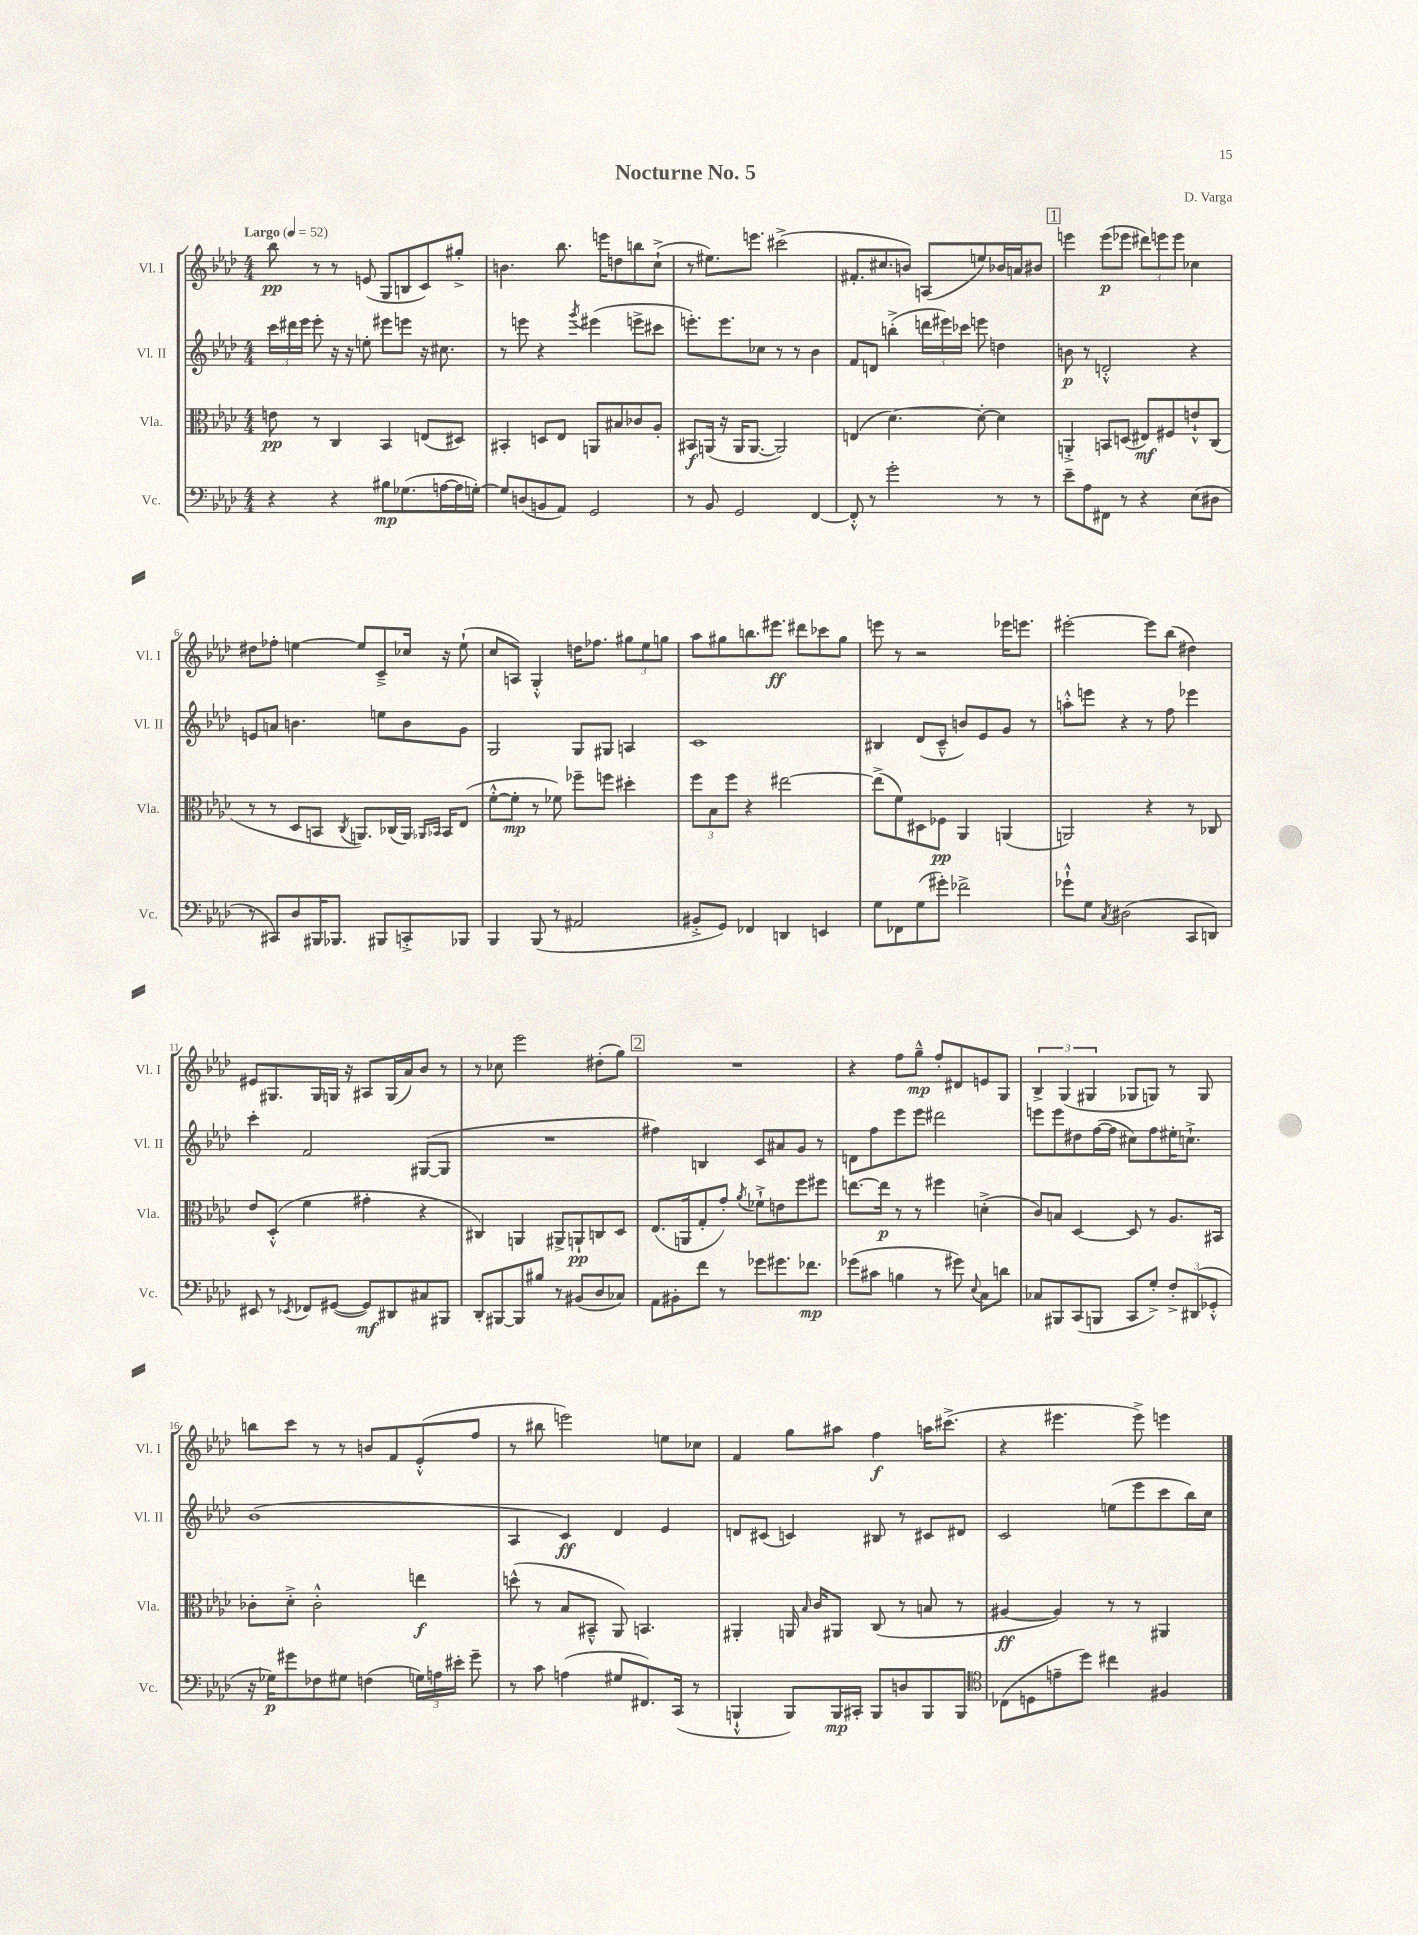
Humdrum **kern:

**kern	**dynam	**kern	**dynam	**kern	**dynam	**kern	**dynam
*part4	*part4	*part3	*part3	*part2	*part2	*part1	*part1
*staff4	*staff4	*staff3	*staff3	*staff2	*staff2	*staff1	*staff1
*I"Vc.	*	*I"Vla.	*	*I"Vl. II	*	*I"Vl. I	*
*I'Vc.	*	*I'Vla.	*	*I'Vl. II	*	*I'Vl. I	*
*clefF4	*	*clefC3	*	*clefG2	*	*clefG2	*
*k[b-e-a-d-]	*	*k[b-e-a-d-]	*	*k[b-e-a-d-]	*	*k[b-e-a-d-]	*
*M4/4	*	*M4/4	*	*M4/4	*	*M4/4	*
*MM52	*	*MM52	*	*MM52	*	*MM52	*
=1	=1	=1	=1	=1	=1	=1	=1
!	!	!	!	!	!	!LO:TX:a:B:t=Largo	!
4r	.	8en\	pp	24ccc\LL	.	8bb-\	pp
.	.	.	.	24ddd#X\	.	.	.
.	.	.	.	24eee-\JJ	.	.	.
.	.	8r	.	8eee-'\	.	8r	.
4r	.	4C/	.	16r	.	8r	.
.	.	.	.	16r	.	.	.
.	.	.	.	8een'\	.	(8en/	.
8B#X\L	mp	4BB-/	.	8eee#X\L	.	8G/L	.
(8.G-X\	.	.	.	8eeen\J	.	8Bn/	.
.	.	(8En/L	.	16r	.	8c/)	.
[16An\L	.	.	.	8.cc#X\	.	.	.
16A\]	.	8D#X/J)	.	.	.	8gg#X'^/J	.
[16Gn'\JJ)	.	.	.	.	.	.	.
=2	=2	=2	=2	=2	=2	=2	=2
8G/L]	.	4BB#X'/	.	8r	.	4.bn\	.
(8Dn/	.	.	.	8eeen\	.	.	.
8BBn/	.	8Dn/L	.	4r	.	.	.
8AA-/J)	.	8E-/J	.	.	.	8.bb-\	.
.	.	.	.	8qggg/	.	.	.
2GG/	.	8AAn/L	.	(4eee#X\	.	.	.
.	.	.	.	.	.	16eeen\KL	.
.	.	8B#X/	.	.	.	8ddn\	.
.	.	8c-X/	.	8eeen^\L	.	8bbn\	.
.	.	8A-'/J	.	8ccc#X\J	.	(8cc`^\J	.
=3	=3	=3	=3	=3	=3	=3	=3
8r	.	8BB#X/L	f	8.eeen'\L)	.	8r	.
8BB-/	.	(16AAn/Jk	.	.	.	8.ee#X\L)	.
.	.	16r	.	8.eee\	.	.	.
2GG/	.	16AA/KL	.	.	.	.	.
.	.	[8.AA/J	.	.	.	8.eeen\J	.
.	.	.	.	8cc-X\J	.	.	.
.	.	2AA/])	.	8r	.	(2ccc#X^\	.
.	.	.	.	8r	.	.	.
[4FF/	.	.	.	4b-\	.	.	.
=4	=4	=4	=4	=4	=4	=4	=4
8FF'^^/]	.	(4En/	.	8f/L	.	8.f#X'/L	.
8r	.	.	.	8dn/J	.	.	.
.	.	.	.	.	.	8.cc#X/	.
2g'\	.	[4.d-\)	.	(4bbn'^\	.	.	.
.	.	.	.	.	.	8bn/J)	.
.	.	.	.	24dddn\LL	.	(8An/L	.
.	.	.	.	24eee#X\)	.	.	.
.	.	.	.	24ccc-X\JJ	.	.	.
.	.	8d-'\_	.	8eeen\	.	8een/)	.
8r	.	4d-\]	.	4ddn\	.	16b-X/L	.
.	.	.	.	.	.	16an/J	.
8r	.	.	.	.	.	8b#X/J	.
!!LO:REH:place=s1:t=1
=5	=5	=5	=5	=5	=5	=5	=5
8e-~\L	.	4AAn'^/	.	8bn\	p	4eeen\	.
8A-\	.	.	.	8r	.	.	.
8FF#X\J	.	8BBn/L	.	2dn'^^/	.	(8eee\L	p
8r	.	(8Dn/J	.	.	.	8eee-X\J	.
4r	.	8E#X/L)	mf	.	.	12ddd#X\L)	.
.	.	.	.	.	.	12eeen\	.
.	.	8F#X/	.	.	.	.	.
.	.	.	.	.	.	12eee\J	.
(8E-\L	.	8en`^^/	.	4r	.	4cc-X\	.
8D#X\J	.	(8C/J	.	.	.	.	.
!!LO:LB:g=z
=6	=6	=6	=6	=6	=6	=6	=6
8r	.	8r	.	8en/L	.	8dd#X\L	.
8CC#X/L)	.	8r	.	8an/J	.	8ff-X'\J	.
8D-/	.	8D-/L	.	4.bn\	.	[4een\	.
16BBB#X/K	.	8BBn/J	.	.	.	.	.
8.BBB-X/J	.	.	.	.	.	.	.
.	.	8qC/	.	.	.	.	.
.	.	8.AAn/L)	.	.	.	8ee/L]	.
8BBB#X/L	.	.	.	8een\L	.	8c~^/	.
.	.	(16C-X/L	.	.	.	.	.
8CCn'^/	.	16AA/JJ)	.	8b\	.	16cc-X/Jk	.
.	.	16qqAA-X/LL	.	.	.	.	.
.	.	16qqBB-X/JJ	.	.	.	.	.
.	.	16BB-/KL	.	.	.	16r	.
8BBB-X/J	.	(8E-/J	.	8g\J	.	(8ee`\	.
=7	=7	=7	=7	=7	=7	=7	=7
4BBB-/	.	[8f'^^\L	.	2G/	.	8cc/L	.
.	.	8f'\J]	mp	.	.	8An/J)	.
(8BBB-/	.	8r	.	.	.	4G'^^/	.
8r	.	8f-X\)	.	.	.	.	.
2AA#X/	.	8ff-X~\L	.	8G/L	.	16ddn\KL	.
.	.	.	.	.	.	8.ff-X\J	.
.	.	8ffn\J	.	8G#X/J	.	.	.
.	.	4dd#X'\	.	4An/	.	12gg#X\L	.
.	.	.	.	.	.	12ee-\	.
.	.	.	.	.	.	12ggn\J	.
=8	=8	=8	=8	=8	=8	=8	=8
8BB#X'^/L	.	12ff\L	.	1c	.	8aa-\L	.
.	.	12B-\	.	.	.	.	.
8GG/J)	.	.	.	.	.	8gg#X\	.
.	.	12ff\J	.	.	.	.	.
4FF-X/	.	4r	.	.	.	8.bbn\	.
.	.	.	.	.	.	8.eee#X\J	ff
4DDn/	.	[2ee#X\	.	.	.	.	.
.	.	.	.	.	.	8ddd#X\L	.
4EEn/	.	.	.	.	.	8ccc-X\	.
.	.	.	.	.	.	8gg#\J	.
=9	=9	=9	=9	=9	=9	=9	=9
8G\L	.	(8ee#^\L]	.	4B#X/	.	8eeen\	.
8FF-X\	.	8f\)	.	.	.	8r	.
(8G\	.	8D#X\	.	(8d-/L	.	2r	.
8g#X'\J)	.	8F-X\J	pp	8c~^^/J	.	.	.
2f-X^\	.	4AA-/	.	8bn/L)	.	.	.
.	.	.	.	8e-/	.	.	.
.	.	(4AAn/	.	8g/J	.	16eee-X\KL	.
.	.	.	.	.	.	8.eeen\J	.
.	.	.	.	8r	.	.	.
=10	=10	=10	=10	=10	=10	=10	=10
8g-X`^^\L	.	2AAn/)	.	8aan'^^\L	.	[2eee#X'\	.
8G\J	.	.	.	8eeen\J	.	.	.
8qC/	.	.	.	.	.	.	.
(2D#X\	.	.	.	4r	.	.	.
.	.	4r	.	8r	.	8eee#\L]	.
.	.	.	.	8ff\	.	(8bb-\J	.
8CC/L	.	8r	.	4eee-X\	.	4dd#X\)	.
8DDn/J)	.	8C-X/	.	.	.	.	.
!!LO:LB:g=z
=11	=11	=11	=11	=11	=11	=11	=11
8EE#X/	.	8e-/L	.	4ccc'\	.	8e#X/L	.
8r	.	(8D-'^^/J	.	.	.	8.G#X/	.
8qEE-X/	.	.	.	.	.	.	.
8FF-X/L	.	4f\	.	2f/	.	.	.
.	.	.	.	.	.	16G#/L	.
([8GG#X/J	.	.	.	.	.	16Gn/JJ	.
.	.	.	.	.	.	16r	.
8GG#/L])	mf	4g#X'\	.	.	.	8A#X/L	.
8DD#X/	.	.	.	.	.	(16G/L	.
.	.	.	.	.	.	16a-/J)	.
8C#X/	.	4r	.	([8G#X/L	.	8b-/J	.
8BBB#X/J	.	.	.	8G#/J]	.	8r	.
=12	=12	=12	=12	=12	=12	=12	=12
8DD-'/L	.	4C#X/)	.	1r	.	8r	.
[8BBB#X/	.	.	.	.	.	8cc-X\	.
8BBB#/]	.	4AAn/	.	.	.	2eee-\	.
8B#X/J	.	.	.	.	.	.	.
8r	.	8AA#X^/L	.	.	.	.	.
(8BB#X/L	.	8AAn`/	pp	.	.	.	.
8D-/	.	8Cn/	.	.	.	(8dd#X'\L	.
8C-X/J)	.	8D-/J	.	.	.	8gg\J)	.
!!LO:REH:place=s1:t=2
=13	=13	=13	=13	=13	=13	=13	=13
8AA-\L	.	(8.E-/L	.	4ff#X\)	.	1r	.
8BB#X'\	.	.	.	.	.	.	.
.	.	16AAn/k	.	.	.	.	.
8f\J	.	8G'/	.	4Bn/	.	.	.
8r	.	8g'/J)	.	.	.	.	.
.	.	8qa-/	.	.	.	.	.
8g-X\L	.	8f-X`^\L	.	8c/L	.	.	.
8.g#X\	.	8en\	.	8a#X/	.	.	.
.	.	8ff\	.	8g/J	.	.	.
8.f-X\J	mp	.	.	.	.	.	.
.	.	8ff#X\J	.	8r	.	.	.
=14	=14	=14	=14	=14	=14	=14	=14
(8g-X\L	.	[8.een\L	.	8dn\L	.	4r	.
8c#X\J	.	.	.	8ff\	.	.	.
.	.	16ee\Jk]	p	.	.	.	.
4Bn\	.	8r	.	8eee-\	.	8ff\L	.
.	.	8r	.	8eee-\J	.	8gg~^^\J	mp
8r	.	4ff#X\	.	2ddd#X\	.	8ff'/L	.
8g#X\)	.	.	.	.	.	8d#X/	.
8qqE-/	.	.	.	.	.	.	.
8C\L	.	(4dn'^\	.	.	.	8en/	.
8dn\J	.	.	.	.	.	8G/J	.
=15	=15	=15	=15	=15	=15	=15	=15
8C-X/L	.	8c/L)	.	8eeen\L	.	6B-^/	.
8BBB#X/	.	8Bn/J	.	8eee\	.	.	.
.	.	.	.	.	.	(6G/	.
(8CC/	.	[4D-/	.	8dd#X\	.	.	.
.	.	.	.	.	.	6G#X/	.
8BBBn/J	.	.	.	([16ff\L	.	.	.
.	.	.	.	16ff\JJ]	.	.	.
8CC/L	.	8D-/]	.	8cc#X\L)	.	8G-X/L	.
8G'^/J)	.	8r	.	8ff\	.	8Gn/J)	.
12F'^/L	.	8.A-/L	.	16ee#X'\K	.	8r	.
.	.	.	.	8.ccn`^\J	.	.	.
(12DD#X/	.	.	.	.	.	.	.
.	.	.	.	.	.	8G/	.
12GG-X'^^/J	.	.	.	.	.	.	.
.	.	16BB#X/Jk	.	.	.	.	.
!!LO:LB:g=z
=16	=16	=16	=16	=16	=16	=16	=16
16r	.	8c-X'\L	.	(1b-	.	8bbn\L	.
16G-X\KL)	p	.	.	.	.	.	.
8g#X\	.	8d-'^\J	.	.	.	8ccc\J	.
8F-X\	.	2c-'^^\	.	.	.	8r	.
8G#X\J	.	.	.	.	.	8r	.
(4Fn\	.	.	.	.	.	8bn/L	.
.	.	.	.	.	.	8f/	.
24Gn\LL)	.	4een\	f	.	.	(8e-'^^/	.
24An\	.	.	.	.	.	.	.
24e#X'\JJ	.	.	.	.	.	.	.
8g#~\	.	.	.	.	.	8ff/J	.
=17	=17	=17	=17	=17	=17	=17	=17
8r	.	(8ddn^^\	.	4A-/	.	8r	.
8c\	.	8r	.	.	.	8bb#X\	.
(4An\	.	8B-/L	.	4c/)	ff	2eeen\)	.
.	.	8BB#X~^^/J	.	.	.	.	.
8G#X/L	.	8AA-/)	.	4d-/	.	.	.
8.FF#X/)	.	4.BBn/	.	.	.	.	.
.	.	.	.	4e-/	.	8een\L	.
(16CC/Jk	.	.	.	.	.	.	.
8r	.	.	.	.	.	8cc-X\J	.
=18	=18	=18	=18	=18	=18	=18	=18
4BBBn`^^/	.	4AA#X'/	.	8dn/L	.	4f/	.
.	.	.	.	(8c#X/J	.	.	.
8BBB/L)	.	16AAn/	.	4cn/)	.	8gg\L	.
.	.	16qqB-/	.	.	.	.	.
.	.	16c/KL	.	.	.	.	.
16BBB/L	mp	8AA#X/J	.	.	.	8aa#X\J	.
16CC#X'/JJ	.	.	.	.	.	.	.
8BBB/L	.	(8C/	.	8B#X/	.	4ff\	f
8Dn/	.	8r	.	8r	.	.	.
8BBB/	.	8Bn/	.	8c#X/L	.	16aan\KL	.
.	.	.	.	.	.	(8.ccc#X^\J	.
8BBB/J	.	8r	.	8d#X/J	.	.	.
=19	=19	=19	=19	=19	=19	=19	=19
*clefC4	*	*	*	*	*	*	*
(8C-X\L	.	[4A#X/	ff	2c/	.	4r	.
8Dn\	.	.	.	.	.	.	.
8en~\	.	4A#/])	.	.	.	4.eee#X\	.
8dd-\J)	.	.	.	.	.	.	.
4cc#X\	.	8r	.	(8een\L	.	.	.
.	.	8r	.	8eee-\	.	8eee#^\)	.
4F#X/	.	4AA#X/	.	8ccc\	.	4eeen\	.
.	.	.	.	16bb-\L)	.	.	.
.	.	.	.	16cc\JJ	.	.	.
==	==	==	==	==	==	==	==
*-	*-	*-	*-	*-	*-	*-	*-
